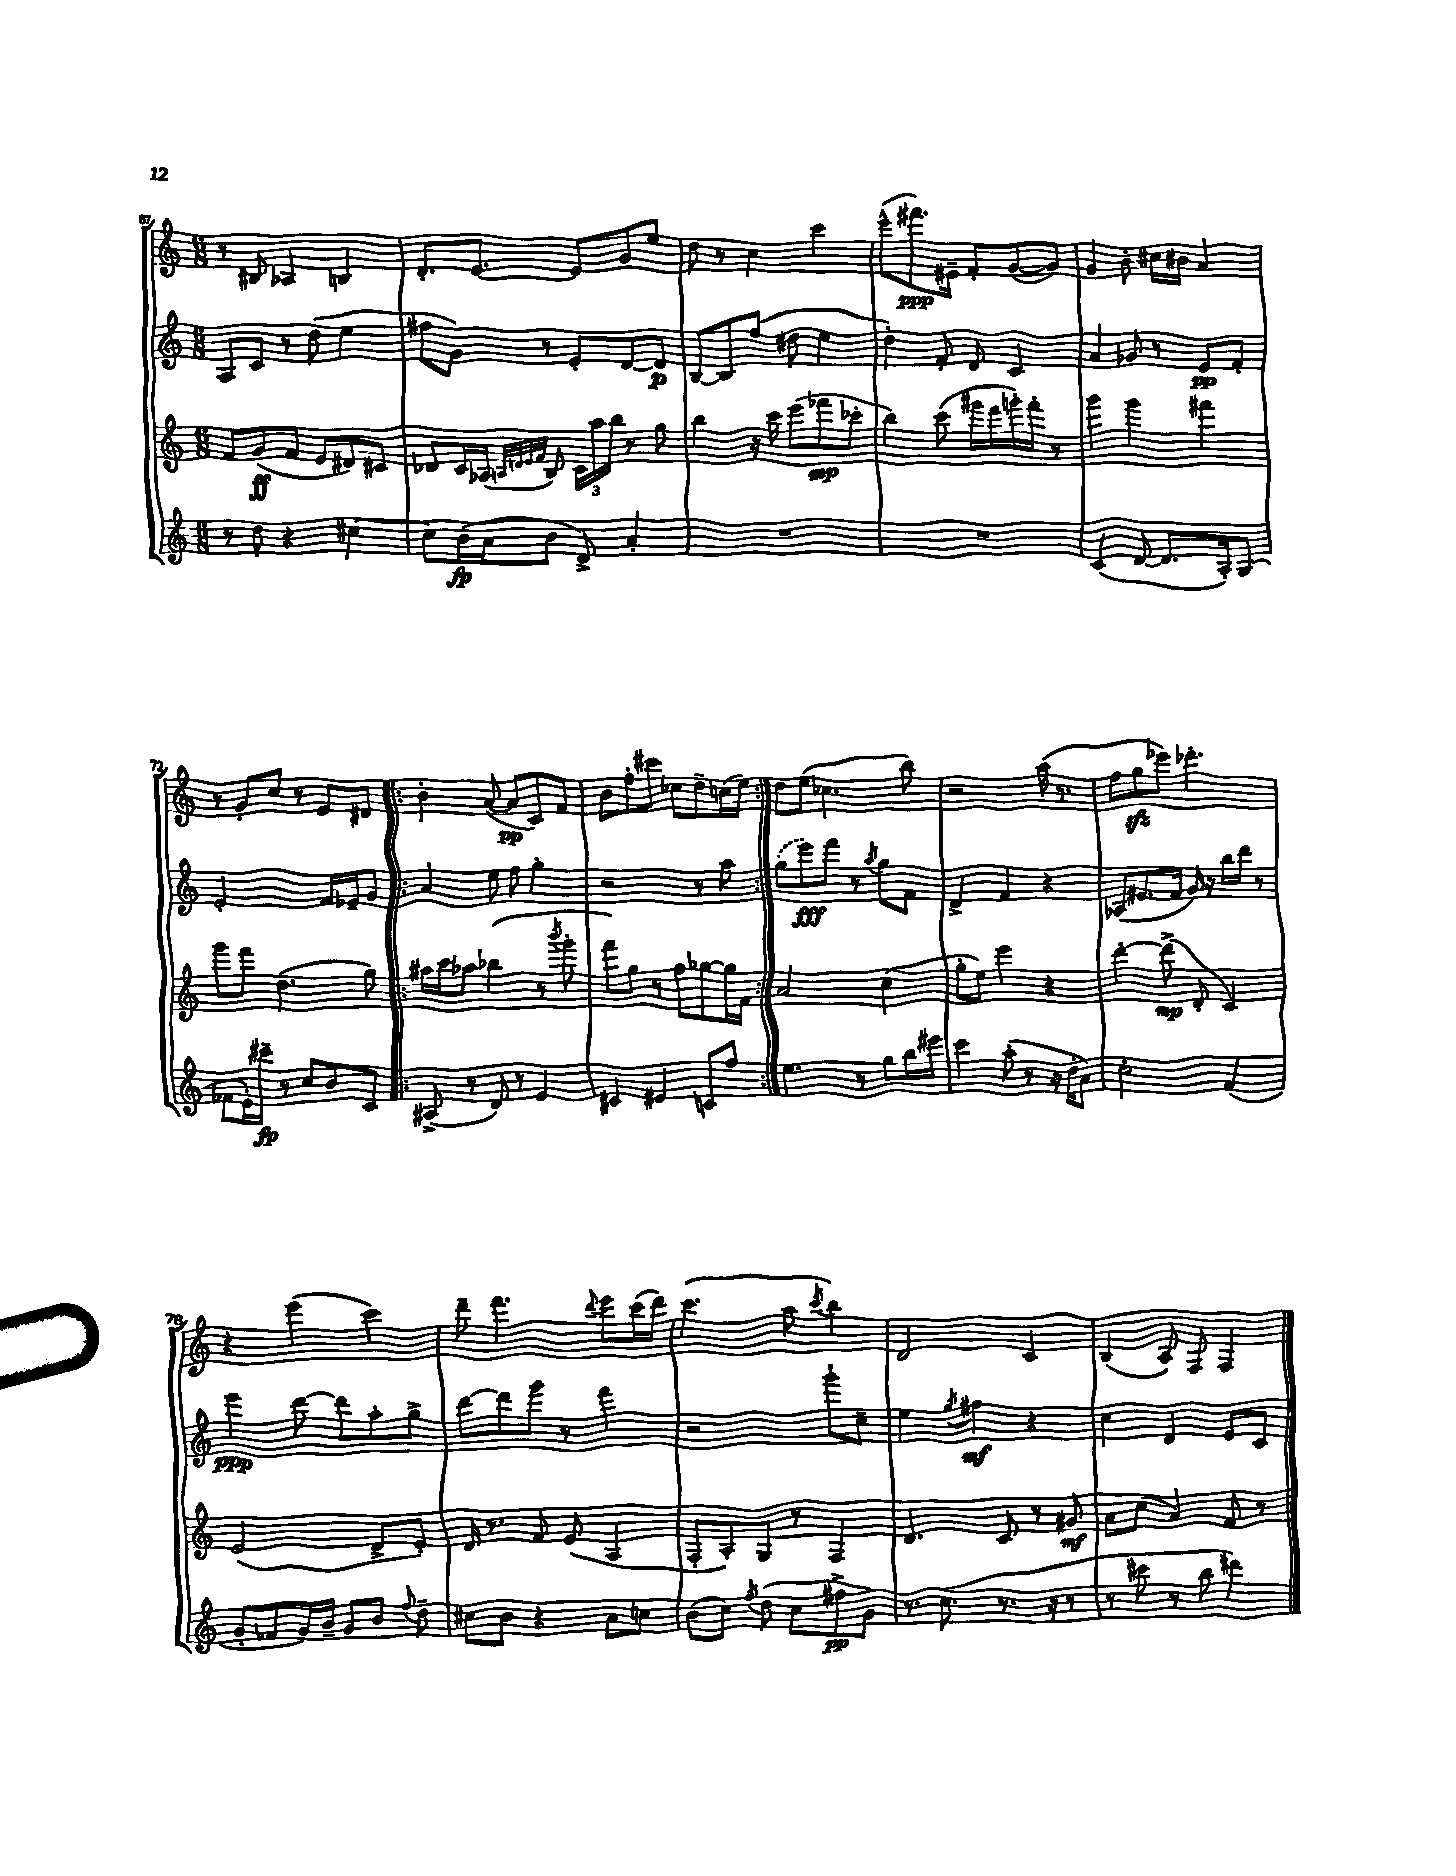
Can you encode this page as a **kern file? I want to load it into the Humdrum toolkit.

**kern	**kern	**kern	**kern
*staff4	*staff3	*staff2	*staff1
*clefG2	*clefG2	*clefG2	*clefG2
*k[]	*k[]	*k[]	*k[]
*M6/8	*M6/8	*M6/8	*M6/8
8r	8f/L	8A/L	8r
8dd\	(8g/	8c/J	8B#/
4r	8f/J	8r	4A-/
.	8e/L	(8dd\	.
[4cc#\	8d#/)	4ee\	4B/
.	8c#/J	.	.
=	=	=	=
8cc#\]L	8d-/L	8ff#\L	8.d'/L
(16b\L	16c/L	8g\J)	.
16a\J	(16A-/JJ	.	[8.e/J
.	32qqA/LLL	.	.
.	32qqd/	.	.
.	32qqe/	.	.
.	32qqf/JJJ	.	.
8b\J	8B/)	8r	.
8d^/)	24c\LL	8e'/L	8e/]L
.	24aa\	.	.
.	24bb\JJ	.	.
4a'/	8r	[8d/	8g/
.	8gg\	8d/]J	8ee/J
=	=	=	=
2.r	4bb\	[8B/L	8dd\
.	.	8B/]	8r
.	16r	(8ff/J	4cc\
.	16ccc\	.	.
.	(8eee\L	8dd#\	.
.	8fff-\	4ee\	4ccc\
.	8ccc-'\J	.	.
=	=	=	=
2.r	4bb\)	4dd'\)	(8eee^^\L
.	.	.	8.fff#\)
.	(8ccc\	8f'/	.
.	.	.	16e#~\Jk
.	16ggg#\LL	8d/	8f'/L
.	16fff\	.	.
.	16ggg'\)	4c/	([8g/
.	16fff'\JJ	.	.
.	8r	.	8g/]J)
=	=	=	=
(4c/	4ggg\	4a/	4g/
[8d/	4ggg\	8g-/	8b'\
8.d/]L	.	8r	16cc#\LL
.	.	.	16b#\JJ
.	4fff#\	8e/L	4a/
16A'/k)	.	.	.
(8G/J	.	8f'/J	.
=	=	=	=
8f-\L	8ggg\L	2e'/	8r
16e'\L)	8fff\J	.	8g'/L
16ccc#~\JJ	.	.	.
8r	(4.dd\	.	8cc/J
8cc/L	.	.	8r
8b/	.	16f/LL	8e/L
.	.	16e-~/J	.
8c/J	8gg\)	8g/J	8d#/J
=!|:	=!|:	=!|:	=!|:
(8A#^/	16aa#\LL	4a/	4b'\
.	16ccc\J	.	.
8r	8aa-\J	.	.
8d/)	(4bb-\	8ee\	([8a/
8r	.	8ff\	8a/]L
4e/	8r	4gg'\	8c/)
.	8qbbb/	.	.
.	8ggg'\	.	8f/J
=	=	=	=
4c#/	8fff\L)	2r	8b\L
.	8gg\J	.	8ff'\
4e#/	8r	.	8ccc#\J
.	8ff\L	.	8cc-\L
8c/L	[8gg-\	8r	8dd~\
8ff/J	16gg-\]L	8aa\	(16cc\L
.	16f\JJ	.	16ee\JJ)
=:|!	=:|!	=:|!	=:|!
4.ee\	2a/	(8gg\L	8dd\L
.	.	8eee\)	(8ee\J
.	.	8fff\J	4.cc-\
8r	.	8r	.
.	.	8qaa/	.
8gg\L	(4cc\	8gg\L	.
16bb\L	.	8f\J	8bb\)
16eee#\JJ	.	.	.
=	=	=	=
4ccc\	8gg'\L	4d^/	2r
.	8ee\J)	.	.
(8aa'\	4eee\	4f/	.
8r	.	.	.
16r	4r	4r	(16aa\
16dd'\LK	.	.	8.r
8a\J)	.	.	.
=	=	=	=
2cc'\	[4ddd'\	(8A-/L	8ff\L
.	.	8.e#/	8gg\
.	(8ddd^\]	.	8eee-\J)
.	.	16f/Jk	.
.	8d'/	16g/)	4.ddd-'\
.	.	16r	.
(4f/	4c/)	16bb\LL	.
.	.	16ddd\JJ	.
.	.	8r	.
=	=	=	=
8g'/L	(2e/	4eee\	4r
8f-/	.	.	.
16g/L)	.	[8ddd\	(4eee\
16b~/JJ	.	.	.
8g/L	.	8ddd\]L	.
8b/J	8d^/L	8aa'\	4ccc\)
8qqff/	.	.	.
8dd~\	8e'/J)	8gg^\J	.
=	=	=	=
8cc#\L	16d/	[8ddd\L	8ddd~\
.	8.r	.	.
8b\J	.	8ddd\]	4.fff\
4r	8f/	8ggg\J	.
.	(8e/	8r	.
.	.	.	8qqddd/
8a\L	4A/	4fff\	8eee\L
8cc\J	.	.	(16ccc\L
.	.	.	16ddd\JJ)
=	=	=	=
(8b\L	8F'/L	2r	(4.ccc\
8cc\J)	8A'/)	.	.
8qff/	.	.	.
(8dd\	8G/J	.	.
8cc\L	8r	.	8aa\
.	.	.	8qccc/
8ff#^\	4F/	8ggg`\L	4bb\)
8g\J)	.	8cc~\J	.
=	=	=	=
8.r	4.d/	4ee\	2d/
(8.cc\	.	.	.
.	.	8qgg/	.
.	.	4ff#\	.
8.r	8c/	.	.
.	8r	4r	4c/
16r	.	.	.
8r	8g#/	.	.
=	=	=	=
8r	8a\L	4cc\	(4B/
8ccc#\	(8cc\J	.	.
8r	4a/)	4d/	8A/)
8bb\	.	.	8F/
4ddd#\)	8f/	8e/L	4F/
.	8r	8c/J	.
==	==	==	==
*-	*-	*-	*-
